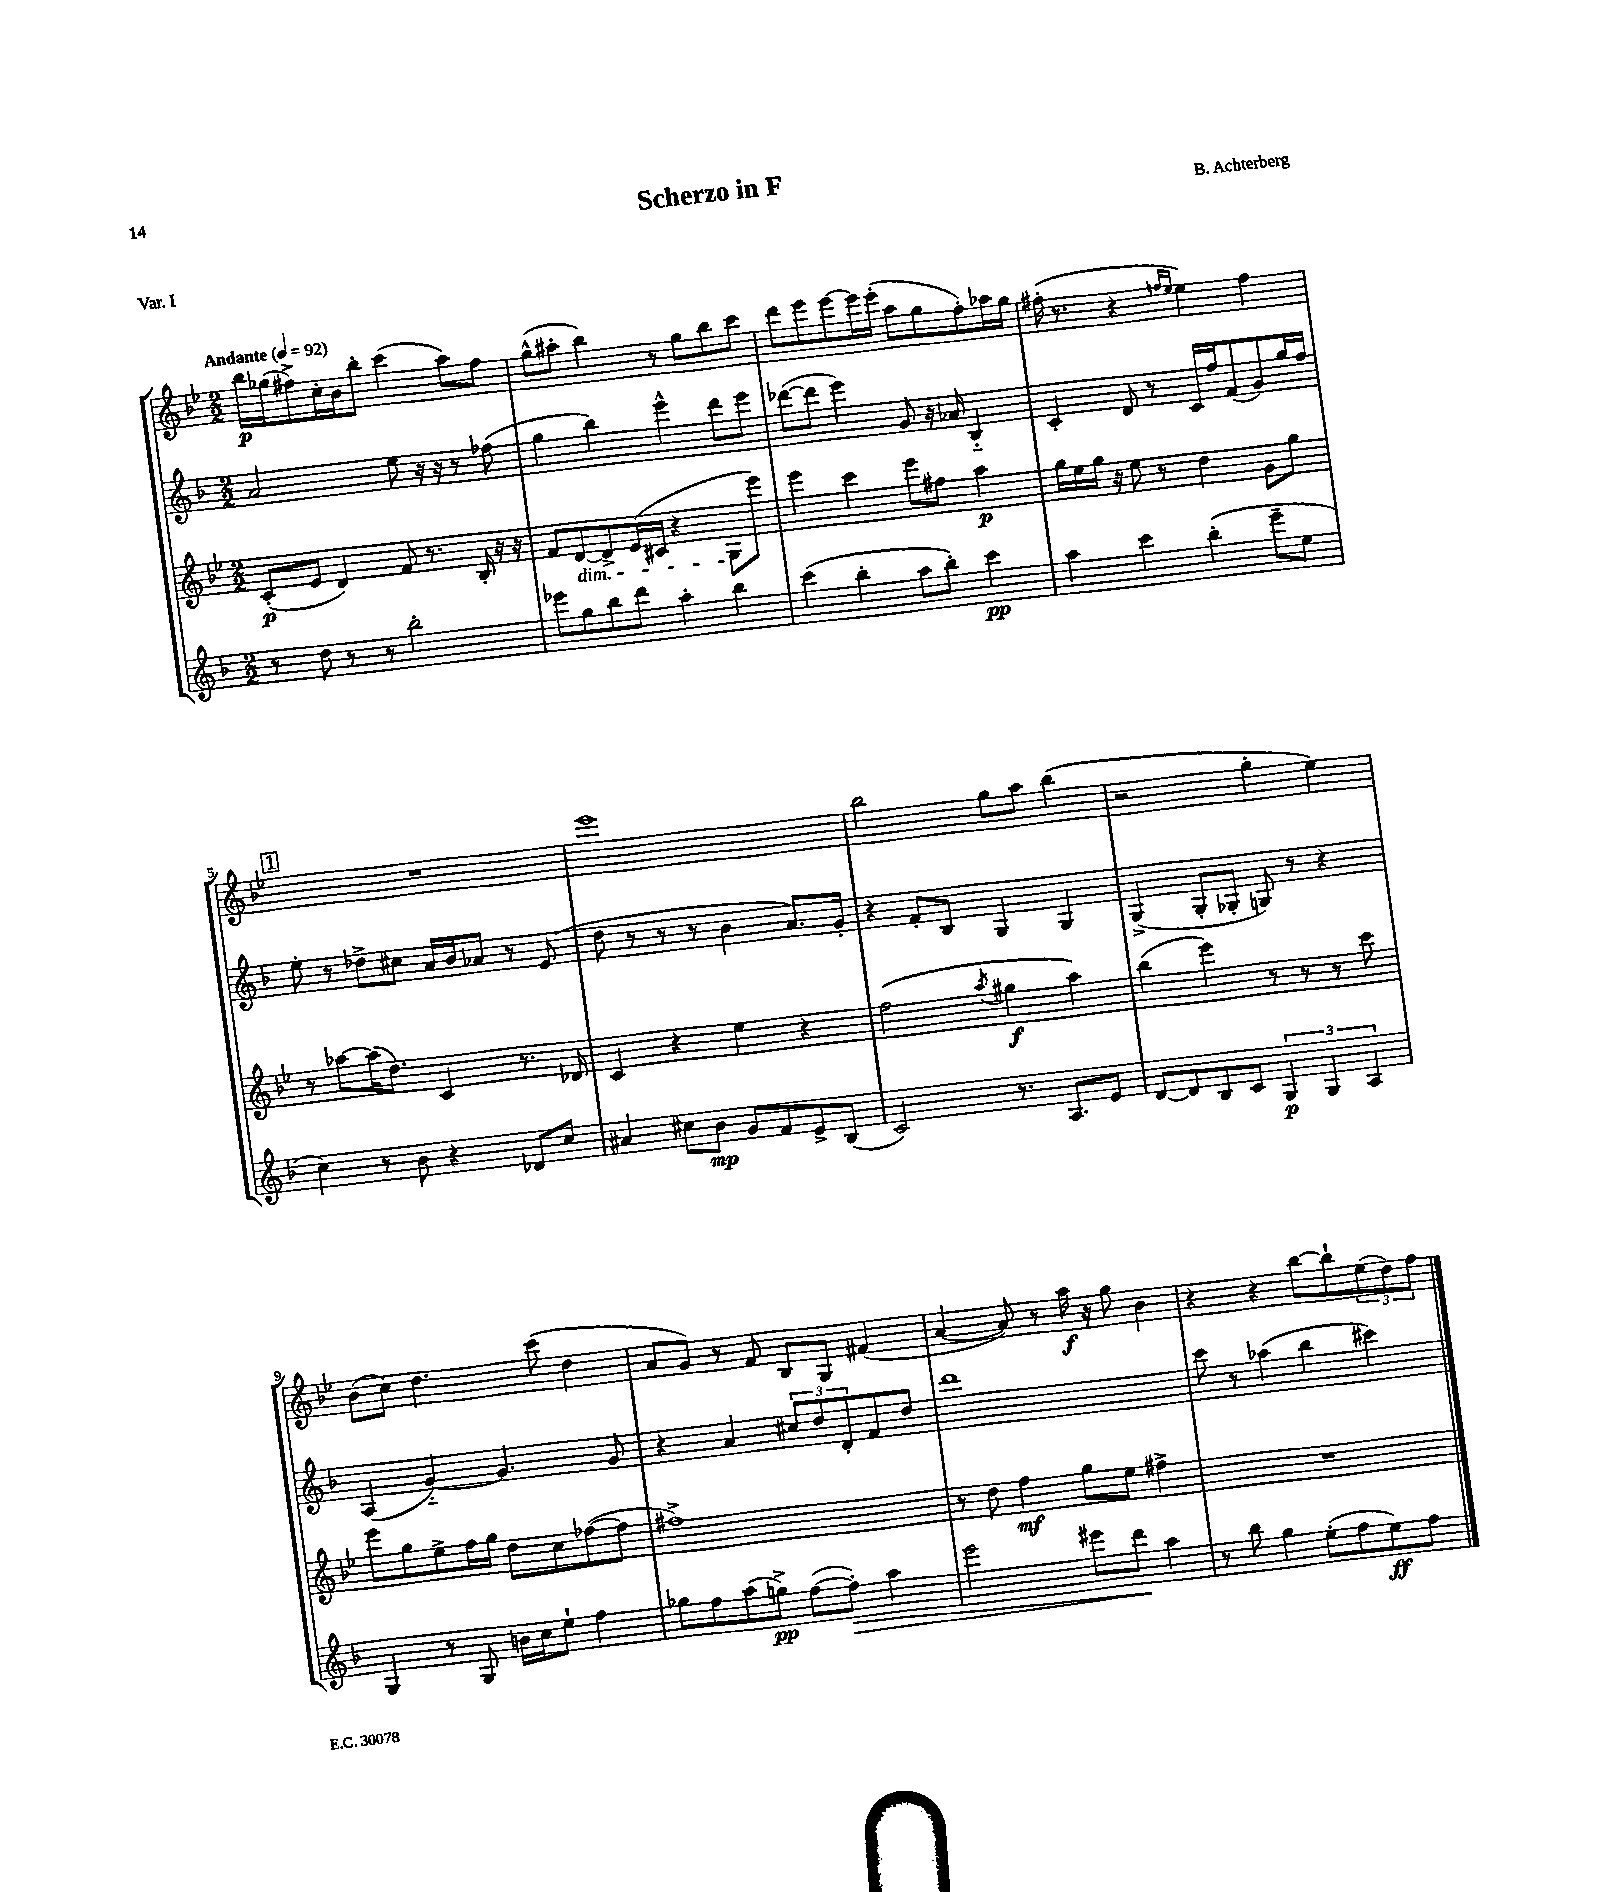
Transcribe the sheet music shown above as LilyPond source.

\header { title = "Scherzo in F" composer = "B. Achterberg" piece = "Var. I" }
<<
\new StaffGroup <<
\new Staff = "s0" {
    \clef treble \key bes \major \numericTimeSignature \time 2/2 \tempo "Andante" 4 = 92
    bes''16\p ges''16( fis''8->) c''16-. bes'16 bes''8-. c'''4( a''8) fis''8 |
    g''8-^( ais''8-. bes''4) r8 g''8 bes''8 c'''8 |
    d'''8 ees'''8 ees'''8~ ees'''16 ees'''16-.( a''8 g''8 f''8-.) aes''16 g''16 |
    fis''16-.( r8. r4 \grace { f''16 ees''16 } ees''4) f''4 |
    \mark \markup { \box "1" } R1 |
    ees'''1 |
    bes''2 g''8 a''8 bes''4( |
    r2 g''4-. ees''4) |
    bes'8( c''8) d''4. c'''8( d''4 |
    a'8 g'8) r8 f'8 bes8 g8 fis'4( |
    a'4~ a'8) r8 a''16\f r16 g''8 bes'4 |
    r4 r4 bes''8~ bes''8-! \tuplet 3/2 { ees''8( d''8) f''8 } \bar "|." |
}
\new Staff = "s1" {
    \clef treble \key f \major \numericTimeSignature \time 2/2
    a'2 e''8 r16 r16 r8 fes''8( |
    g''4 bes''4) e'''4-^ d'''8 e'''8 |
    des'''8~( des'''8 e'''4) g'8 r16 aes'16 bes4-_ |
    c'4-. d'8 r8 c'16 f''16 f'8( g'8) g''16 f''16 |
    \mark \markup { \box "1" } e''8-. r8 des''8-> cis''8 a'16 bes'16 aes'8 r8 e'8( |
    d''8 r8 r8 r8 bes'4 a'8.) g'16-. |
    r4 f'8-. bes8 g4 g4 |
    g4->( g8-. ges8-. g8) r8 r4 |
    a4( g'4~-_) g'4. g'8 |
    r4 a'4 \tuplet 3/2 { cis''8 d''8 d'8-. } f'8 d''8 |
    d'''1 |
    c'''8 r8 aes''4( bes''4 cis'''4) \bar "|." |
}
\new Staff = "s2" {
    \clef treble \key bes \major \numericTimeSignature \time 2/2
    c'8-.\p( ees'8 d'4) f'8 r8. bes16-. r16 r16 |
    f'8 d'8~\dim d'8-> ees'16( cis'16 r4 g8\! ees'''8) |
    ees'''4 c'''4 ees'''8 fis''8 a''4\p |
    g''16 ees''16 g''16 r16 ees''8 r8 d''4 g'8 g''8 |
    \mark \markup { \box "1" } r8 aes''8~ aes''16( d''8.) c'4 r8. des'16 |
    c'4 r4 ees''4 r4 |
    f''2( \acciaccatura { a''8 } gis''4\f a''4) |
    bes''4( ees'''4) r8 r8 r8 c'''8 |
    ees'''8 g''8 ees''8-> f''16 g''16 d''8 c''8 fes''8~( fes''8 |
    fis''1->) |
    r8 d''8 f''4\mf g''8 ees''8 fis''4-> |
    R1 \bar "|." |
}
\new Staff = "s3" {
    \clef treble \key f \major \numericTimeSignature \time 2/2
    r8 d''8 r8 r8 bes''2-. |
    ees'''8 g''8 bes''8 d'''8 a''4-. bes''4 |
    c'''4( bes''4-. a''8 bes''8-.) c'''4\pp |
    a''4 c'''4 bes''4-.( e'''8-- e''8 |
    \mark \markup { \box "1" } c''4) r8 bes'8 r4 des'8 c''8 |
    ais'4 cis''8 bes'8\mp g'8 f'8 e'8-> bes8( |
    c'2) r8. a8. e'8 |
    d'8~ d'8 bes8 c'8 \tuplet 3/2 { g4\p g4 a4 } |
    g4 r8 g8 b'16 c''16 e''8-! f''4 |
    ges''8 f''8 a''8( g''8->\pp) f''8~( f''8-.\>) a''4 |
    e'''2 eis'''8 d'''8\! a''4 |
    r8 bes''8 g''4 e''8-.( f''8 e''8\ff) f''8 \bar "|." |
}
>>
>>
